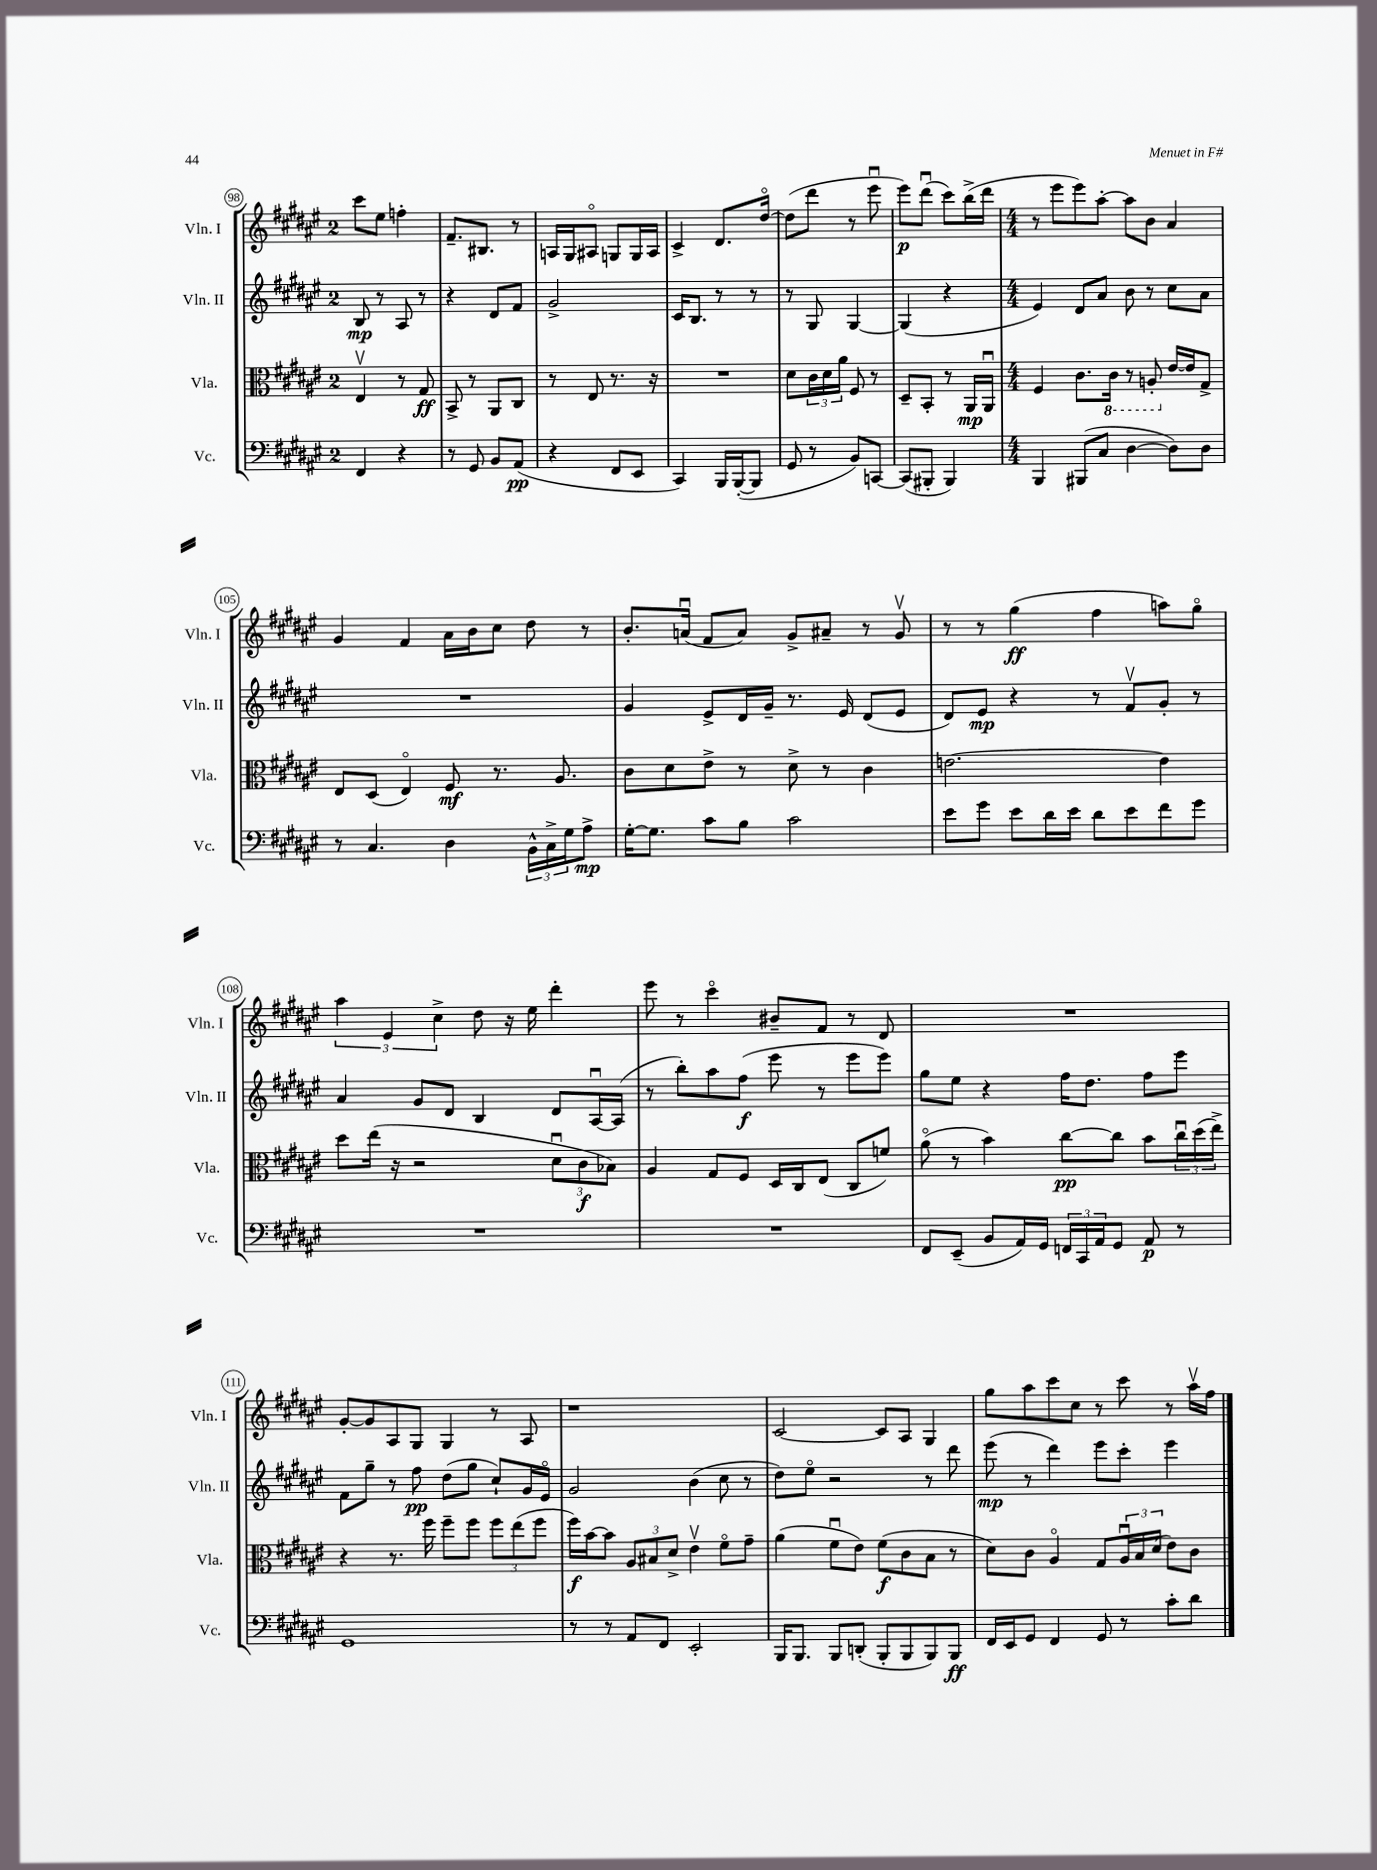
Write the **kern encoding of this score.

**kern	**kern	**kern	**kern
*staff4	*staff3	*staff2	*staff1
*clefF4	*clefC3	*clefG2	*clefG2
*k[f#c#g#d#a#e#]	*k[f#c#g#d#a#e#]	*k[f#c#g#d#a#e#]	*k[f#c#g#d#a#e#]
*M2/4	*M2/4	*M2/4	*M2/4
4FF#/	4E#v/	8B/	8ccc#\L
.	.	8r	8ee#\J
4r	8r	8A#/	4ff'\
.	8G#/	8r	.
=	=	=	=
8r	8BB^/	4r	8.f#~/L
8GG#/	8r	.	.
.	.	.	8.B#/J
8BB/L	8AA#/L	8d#/L	.
(8AA#/J	8C#/J	8f#/J	8r
=	=	=	=
4r	8r	2g#^/	16A/LL
.	.	.	16G#/J
.	8E#/	.	8A#o/J
8FF#/L	8.r	.	8G/L
8EE#/J	.	.	16G/L
.	16r	.	16A#/JJ
=	=	=	=
4CC#/)	2r	16c#/LK	4c#^/
.	.	8.B/J	.
16BBB/LL	.	8r	8.d#/L
([16BBB'/J	.	.	.
8BBB/]J	.	8r	.
.	.	.	[16dd#o/Jk
=	=	=	=
8GG#/	8d#\L	8r	(8dd#\]L
8r	24c#\L	8G#/	8ddd#\J
.	24d#\	.	.
.	24a#\JJ	.	.
8BB/L)	8F#/	[4G#/	8r
[8CC/J	8r	.	8eee#u\
=	=	=	=
(8CC/]L	8D#~/L	(4G#/]	8eee#\L)
8BBB#'/J	8BB'/J	.	(8ddd#u\J
4BBB#/)	8r	4r	8ccc#\L)
.	16AA#/LL	.	(16bb^\L
.	16AA#u/JJ	.	16ddd#\JJ
=	=	=	=
*M4/4	*M4/4	*M4/4	*M4/4
4BBB/	4F#/	4e#/)	8r
.	.	.	8eee#\L
(8BBB#/L	8.c#\L	8d#/L	8eee#\)
8C#/J	.	8a#/J	[8aa#'\J
.	16C#\Jk	.	.
[4D#\	8r	8b\	8aa#\]L
.	8AA'/	8r	8b\J
8D#\]L)	[16e#/LL	8cc#\L	4a#/
.	16e#/]J	.	.
8D#\J	8G#^/J	8a#\J	.
=	=	=	=
8r	8E#/L	1r	4g#/
4.C#/	(8D#/J	.	.
.	4E#o/)	.	4f#/
4D#\	8F#/	.	16a#\LL
.	.	.	16b\J
.	8.r	.	8cc#\J
24BB^^\LL	.	.	8dd#\
24C#^\	.	.	.
.	8.A#/	.	.
24G#\J	.	.	.
8A#^\J	.	.	8r
=	=	=	=
[16G#'\LK	8c#\L	4g#/	8.b'/L
8.G#\]J	.	.	.
.	8d#\	.	.
.	.	.	(16au/Jk
8c#\L	8e#^\J	8e#^/L	8f#/L
8B\J	8r	16d#/L	8a/J)
.	.	16g#~/JJ	.
2c#\	8d#^\	8.r	8g#^/L
.	8r	.	8a#~/J
.	.	16e#/	.
.	4c#\	(8d#/L	8r
.	.	8e#/J	8g#v/
=	=	=	=
8e#\L	[2.e\	8d#/L)	8r
8g#\J	.	8e#/J	8r
8e#\L	.	4r	(4gg#\
16d#\L	.	.	.
16e#\JJ	.	.	.
8d#\L	.	8r	4ff#\
8e#\	.	8f#v/L	.
8f#\	4e\]	8g#'/J	8aa\L)
8g#\J	.	8r	8gg#o\J
=	=	=	=
1r	8dd#\L	4a#/	6aa#\
.	(16ee#\Jk	.	.
.	.	.	6e#/
.	16r	.	.
.	2r	8g#/L	.
.	.	.	6cc#^\
.	.	8d#/J	.
.	.	4B/	8dd#\
.	.	.	16r
.	.	.	16ee#\
.	12d#u\L	8d#/L	4ddd#'\
.	12c#\	.	.
.	.	[16A#u/L	.
.	12B-\J)	.	.
.	.	(16A#/]JJ	.
=	=	=	=
1r	4A#/	8r	8eee#\
.	.	8bb'\L)	8r
.	8G#/L	8aa#\	4ccc#o\
.	8F#/J	(8ff#\J	.
.	16D#/LL	8eee#\	8b#~/L
.	16C#/J	.	.
.	(8E#/J	8r	8f#/J
.	8C#/L	8eee#\L	8r
.	8f/J)	8eee#\J)	8d#/
=	=	=	=
8FF#/L	(8a#o\	8gg#\L	1r
(8EE#~/J	8r	8ee#\J	.
8BB/L	4b\)	4r	.
16AA#/L)	.	.	.
16GG#/JJ	.	.	.
24FF/LL	[8cc#\L	16ff#\LK	.
24CC#/	.	.	.
.	.	8.dd#\J	.
24AA#/J	.	.	.
8GG#/J	8cc#\]J	.	.
8AA#/	8b\L	8ff#\L	.
8r	24cc#u\L	8eee#\J	.
.	(24dd#\	.	.
.	24ee#^\JJ)	.	.
=	=	=	=
1GG#	4r	8f#\L	[8g#'/L
.	.	8gg#~\J	8g#/]
.	8.r	8r	8A#/
.	.	8ff#\	8G#/J
.	16ff#\	.	.
.	8ff#~\L	(8dd#\L	4G#/
.	8ff#\J	8gg#\J	.
.	12ff#\L	8cc#`/L)	8r
.	(12ee#\	.	.
.	.	16g#/L	8A#/
.	12ff#\J	.	.
.	.	16e#o/JJ	.
=	=	=	=
8r	16ff#\LL)	2g#/	1r
.	[16b\J	.	.
8r	8b\]J	.	.
8AA#/L	12A#/L	.	.
.	12B#/	.	.
8FF#/J	.	.	.
.	12d#^/J	.	.
2EE#'/	4e#v\	(4b\	.
.	8f#o\L	8cc#\	.
.	8g#~\J	8r	.
=	=	=	=
16BBB/LK	(4a#\	8dd#\L)	[2c#/
8.BBB/J	.	.	.
.	.	8ee#o\J	.
8BBB/L	8f#u\L	2r	.
(8DD'/J	8e#\J)	.	.
8BBB'/L	(8f#\L	.	8c#/]L
8BBB/	8c#\	.	8A#/J
8BBB/)	8B\J	8r	4G#/
8BBB/J	8r	8ddd#\	.
=	=	=	=
16FF#/LL	8d#\L)	(8eee#\	8gg#\L
16EE#/J	.	.	.
8GG#/J	8c#\J	8r	8aa#\
4FF#/	4A#o/	4ddd#\)	8ccc#\
.	.	.	8cc#\J
8GG#/	8G#/L	8eee#\L	8r
8r	24A#u/L	8ccc#'\J	8ccc#\
.	24B/	.	.
.	(24d#/JJ	.	.
8c#'\L	8e#\L)	4eee#\	8r
8d#\J	8c#\J	.	16aa#v\LL
.	.	.	16ff#\JJ
==	==	==	==
*-	*-	*-	*-
